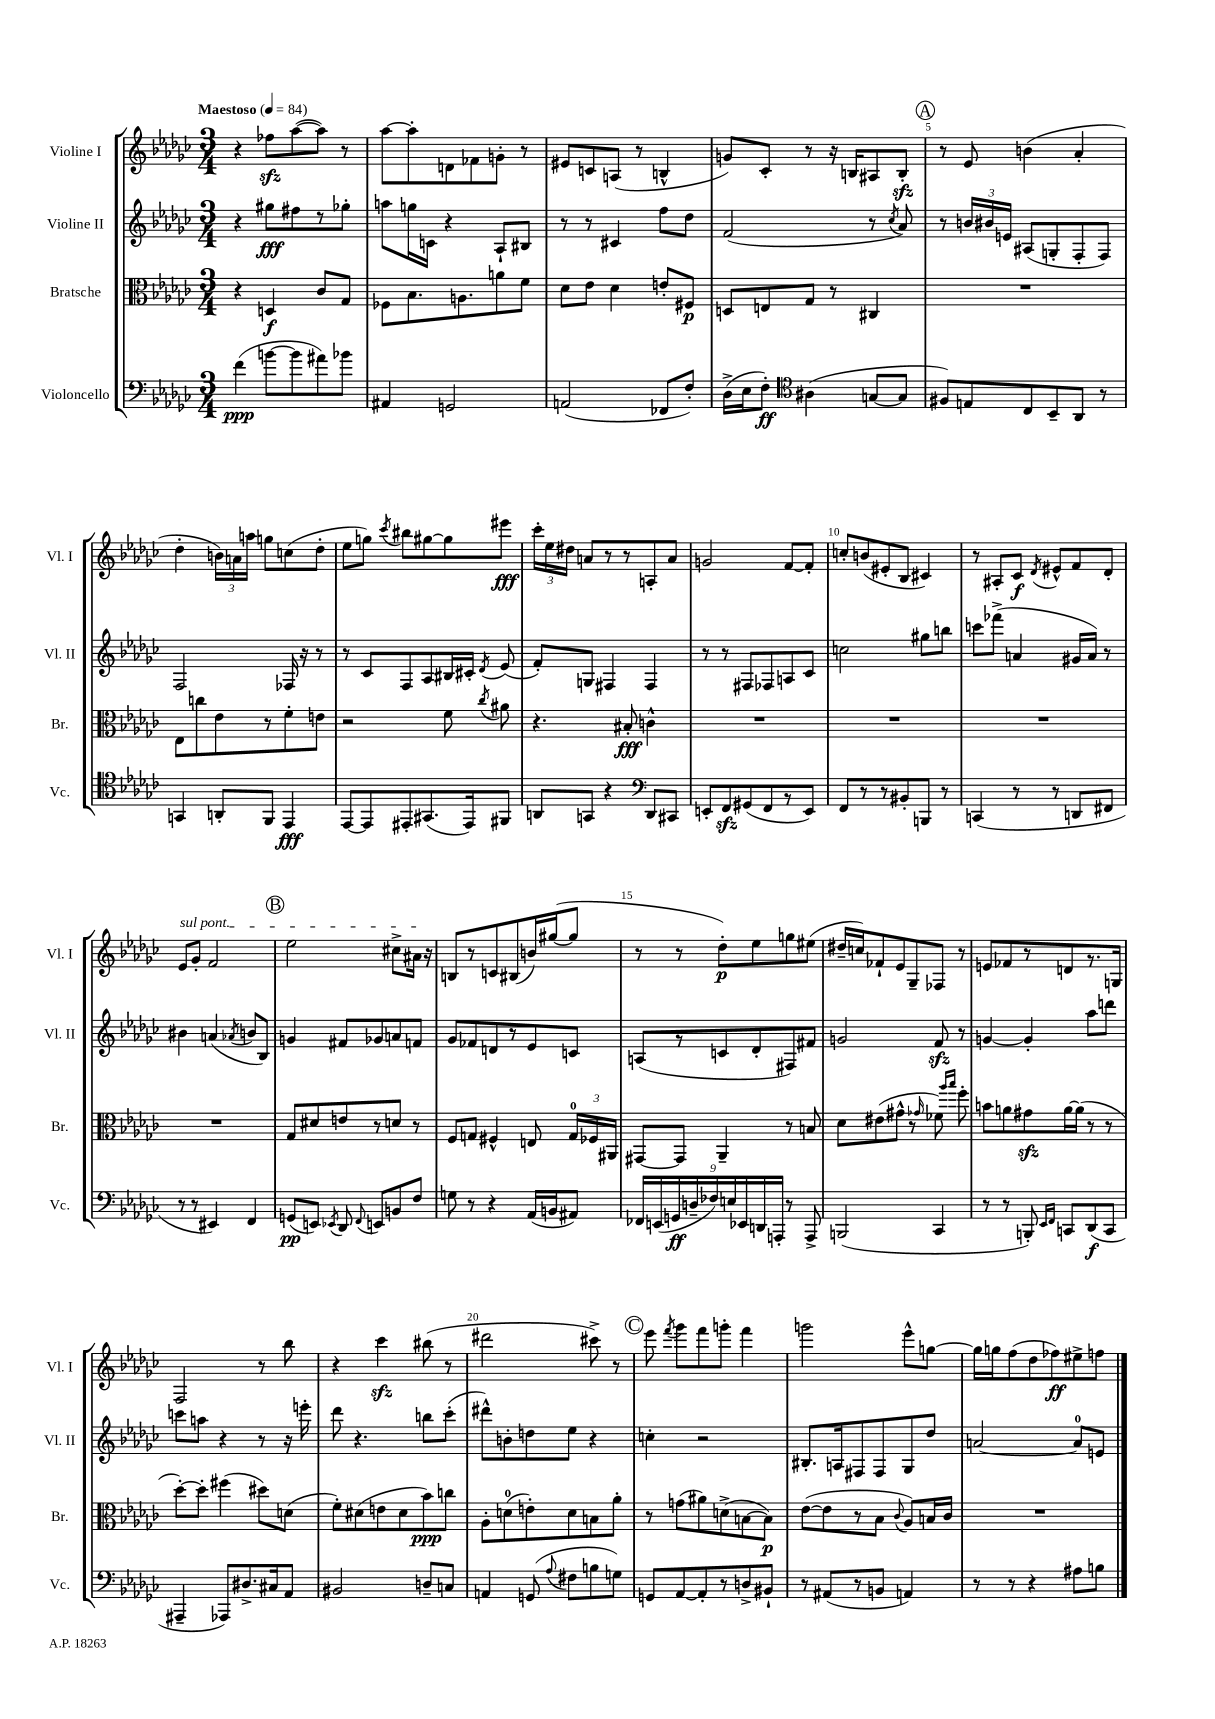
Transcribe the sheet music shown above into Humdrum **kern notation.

**kern	**kern	**kern	**kern
*staff4	*staff3	*staff2	*staff1
*clefF4	*clefC3	*clefG2	*clefG2
*k[b-e-a-d-g-c-]	*k[b-e-a-d-g-c-]	*k[b-e-a-d-g-c-]	*k[b-e-a-d-g-c-]
*M3/4	*M3/4	*M3/4	*M3/4
*MM84	*MM84	*MM84	*MM84
(4f\	4r	4r	4r
[8b\L	4D/	8gg#\L	8ff-\L
8b\]	.	8ff#\	([8aa-\
8a#\)	8c-/L	8r	8aa-\]J)
8b-\J	8G-/J	8gg-'\J	8r
=	=	=	=
4AA#/	8F-\L	8aa\L	[8aa-\L
.	8.B-\	16gg\L	8aa-'\]
.	.	16c\JJ	.
2GG/	.	4r	8d\
.	8.A\	.	.
.	.	.	8f-\
.	8a\	8A-`/L	8g'\J
.	8f\J	8B#/J	8r
=	=	=	=
(2AA/	8d-\L	8r	8e#/L
.	8e-\J	8r	8c/
.	4d-\	4c#/	(8A/J
.	.	.	8r
8FF-/L	8e'/L	8ff\L	4B^^/
8F'/J)	8F#/J	8dd-\J	.
=	=	=	=
(16D-^\LL	8D/L	(2f/	8g/L)
16E-\J	.	.	.
8F'\J)	8E/	.	8c-'/J
*clefC4	*	*	*
(4A#\	8G-/J	.	8r
.	8r	.	16r
.	.	.	16B/LK
[8G/L	4C#/	8r	8A#/
.	.	8qcc-/	.
8G/]J	.	8a-/)	8B'/J
=	=	=	=
8F#/L)	2.r	8r	8r
8E/	.	24b/LL	8e-/
.	.	24b#/	.
.	.	24e/JJ	.
8C-/	.	(8A#/L	(4b\
8BB-~/	.	8G'/	.
8AA-/J	.	8F'/	4a-'/
8r	.	8F/J)	.
=	=	=	=
4GG/	8E-\L	2F/	4dd-'\
.	8cc\	.	.
8AA'/L	8e-\	.	24b\LL)
.	.	.	24a\
.	.	.	24aa\JJ
8FF/J	8r	.	8gg\L
4EE-/	8f'\	16F-/	(8cc\
.	.	16r	.
.	8e\J	8r	8dd-'\J
=	=	=	=
[8EE-/L	2r	8r	8ee-\L
8EE-/]	.	8c-/L	8gg\J)
.	.	.	8qccc-/
8EE#'/	.	8F/	8bb#\L
(8.GG#/	.	8A-/	[8gg#\
.	8f\	16B#/L	8gg#\]
16EE#/k)	.	16c#'/JJ	.
.	8qcc-/	8qd-/	.
8FF#/J	8a#\	(8e-/	8eee#\J
=	=	=	=
8AA/L	4.r	8f'/L)	24ccc-'\LL
.	.	.	24ee-\
.	.	.	24dd#\JJ
8GG/J	.	8G/J	8a/L
4r	.	4F#/	8r
.	8B#'/	.	8r
*clefF4	*	*	*
8DD-/L	4c^^\	4F#/	8A'/
8CC#/J	.	.	8a/J
=	=	=	=
8EE'/L	2.r	8r	2g/
8FF/	.	8r	.
(8GG#/	.	8F#/L	.
8FF/	.	8F-/	.
8r	.	8A/	[8f/L
8EE/J)	.	8c-/J	8f'/]J
=	=	=	=
8FF/L	2.r	2cc\	8cc'/L
8r	.	.	(8b/
8r	.	.	8e#'/
8BB#'/	.	.	8B-/J
8BBB/J	.	8gg#\L	4c#/)
8r	.	8bb\J	.
=	=	=	=
(4CC/	2.r	8ccc\L	8r
.	.	(8fff-^\J	8A#'/L
8r	.	4a/	8c-/J
.	.	.	8qd-/
8r	.	.	8e#^^/L
8DD/L	.	16g#/LL	8f/
.	.	16a/JJ)	.
8FF#/J	.	8r	8d-'/J
=	=	=	=
8r	2.r	4b#\	8e-/L
8r	.	.	8g-'/J
4EE#/)	.	(4a/	2f/
.	.	8qa-/	.
4FF/	.	8b/L	.
.	.	8B-/J)	.
=	=	=	=
(8GG/L	8G-/L	4g/	2ee-\
8EE/J)	8d#/	.	.
8qEE-/	.	.	.
8DD-/	8e/	8f#/L	.
8qqFF/	.	.	.
8EE/L	8r	8g-/	.
8BB/	8d/J	8a/	8cc#^\L
8F/J	8r	8f/J	16a#\Jk
.	.	.	16r
=	=	=	=
8G\	8F/L	8g-/L	8B/L
8r	8G/J	8f-/	8r
4r	4F#^^/	8d/	8c/
.	.	8r	(8B#/
(16AA-/LL	8E/	8e-/	16b/L)
16BB/J	.	.	([16gg#/J
8AA#/J)	24G/LL	8c/J	8gg#/]J
.	24F-/	.	.
.	24AA#/JJ	.	.
=	=	=	=
18FF-/LL	[8GG#/L	(8A/L	8r
(18EE/	.	.	.
18GG/	.	.	.
.	8GG#/]J	8r	8r
18D~/	.	.	.
18F-/)	.	.	.
.	4AA-~/	8c/	8dd-'\L)
18E/	.	.	.
18EE-/	.	.	.
.	.	8d-'/	8ee-\
18DD/	.	.	.
18AAA'/JJ	.	.	.
8r	8r	8F#/)	8gg\
8AAA^/	8B/	8f#/J	(8ee#\J
=	=	=	=
(2BBB/	8d-\L	2g/	16dd#~/LL
.	.	.	16cc/J)
.	(8e#\	.	8f-`/
.	8g#^^\J	.	8e-/
.	8r	.	8G-~/
.	16qqg-/	.	.
4CC-/	8f-\)	8f/	8F-/J
.	16qqaa-/LL	.	.
.	16qqbb-/JJ	.	.
.	8ff'\	8r	8r
=	=	=	=
8r	8b\L	[4g/	8e/L
8r	8a\	.	8f-/
8BBB'/)	8g#\	4g'/]	8r
16qqEE-/LL	.	.	.
16qqFF/JJ	.	.	.
8CC/L	[16a\L	.	8d/
.	(16a\]JJ	.	.
(8DD-/	8r	8aa-\L	8.r
8CC/J	8r	8ddd\J	.
.	.	.	16G/Jk
=	=	=	=
4AAA#~/	[8dd-'\L)	8ccc\L	2F/
.	8dd-'\]J	8aa\J	.
8AAA-/L)	(4ff#\	4r	.
8.D#^/	.	.	.
.	8dd#\L)	8r	8r
16C#/k	.	.	.
8AA-/J	(8d\J	16r	8bb-\
.	.	16eee'\	.
=	=	=	=
2BB#/	8f'\L)	8ddd-\	4r
.	(8d#\	4.r	.
.	8e\	.	4ccc-\
.	8d#\	.	.
8D~/L	8b-\)	8bb\L	(8bb#\
8C/J	8cc\J	(8ccc-'\J	8r
=	=	=	=
4AA/	8A-'\L	8ddd#^^\L)	2ddd#\
.	(8d\	8b'\	.
(8GG/	8e'\)	8dd\	.
8qqA-/	.	.	.
8F#\L	8d\	8ee-\J	.
8B\	8B\	4r	8ccc#^\)
8G\J)	8a-'\J	.	8r
=	=	=	=
8GG/L	8r	4cc'\	8eee-\
.	.	.	8qfff/
[8AA-/	(8g\L	.	8ggg-\L
8AA-'/]	8a#\)	2r	8fff\
8r	(8d^\	.	8ggg'\J
8D^/	[8B\	.	4fff\
8BB#`/J	8B\]J)	.	.
=	=	=	=
8r	([8e-\L	8.B#'/L	2ggg\
(8AA#/L	8e-\]	.	.
.	.	16A/k	.
8r	8r	8F#/	.
8BB/J	8B-\J	8F#/	.
.	8qqc-/	.	.
4AA/)	8A-/L)	8G-/	8eee-^^\L
.	16B/L	8dd-/J	[8gg\J
.	16c-/JJ	.	.
=	=	=	=
8r	2.r	[2a/	16gg\]LL
.	.	.	16gg\J
8r	.	.	(8ff\
4r	.	.	8dd-\
.	.	.	8ff-\)
8A#\L	.	8a/]L	8ee#^\
8B\J	.	8e/J	8ff\J
==	==	==	==
*-	*-	*-	*-
